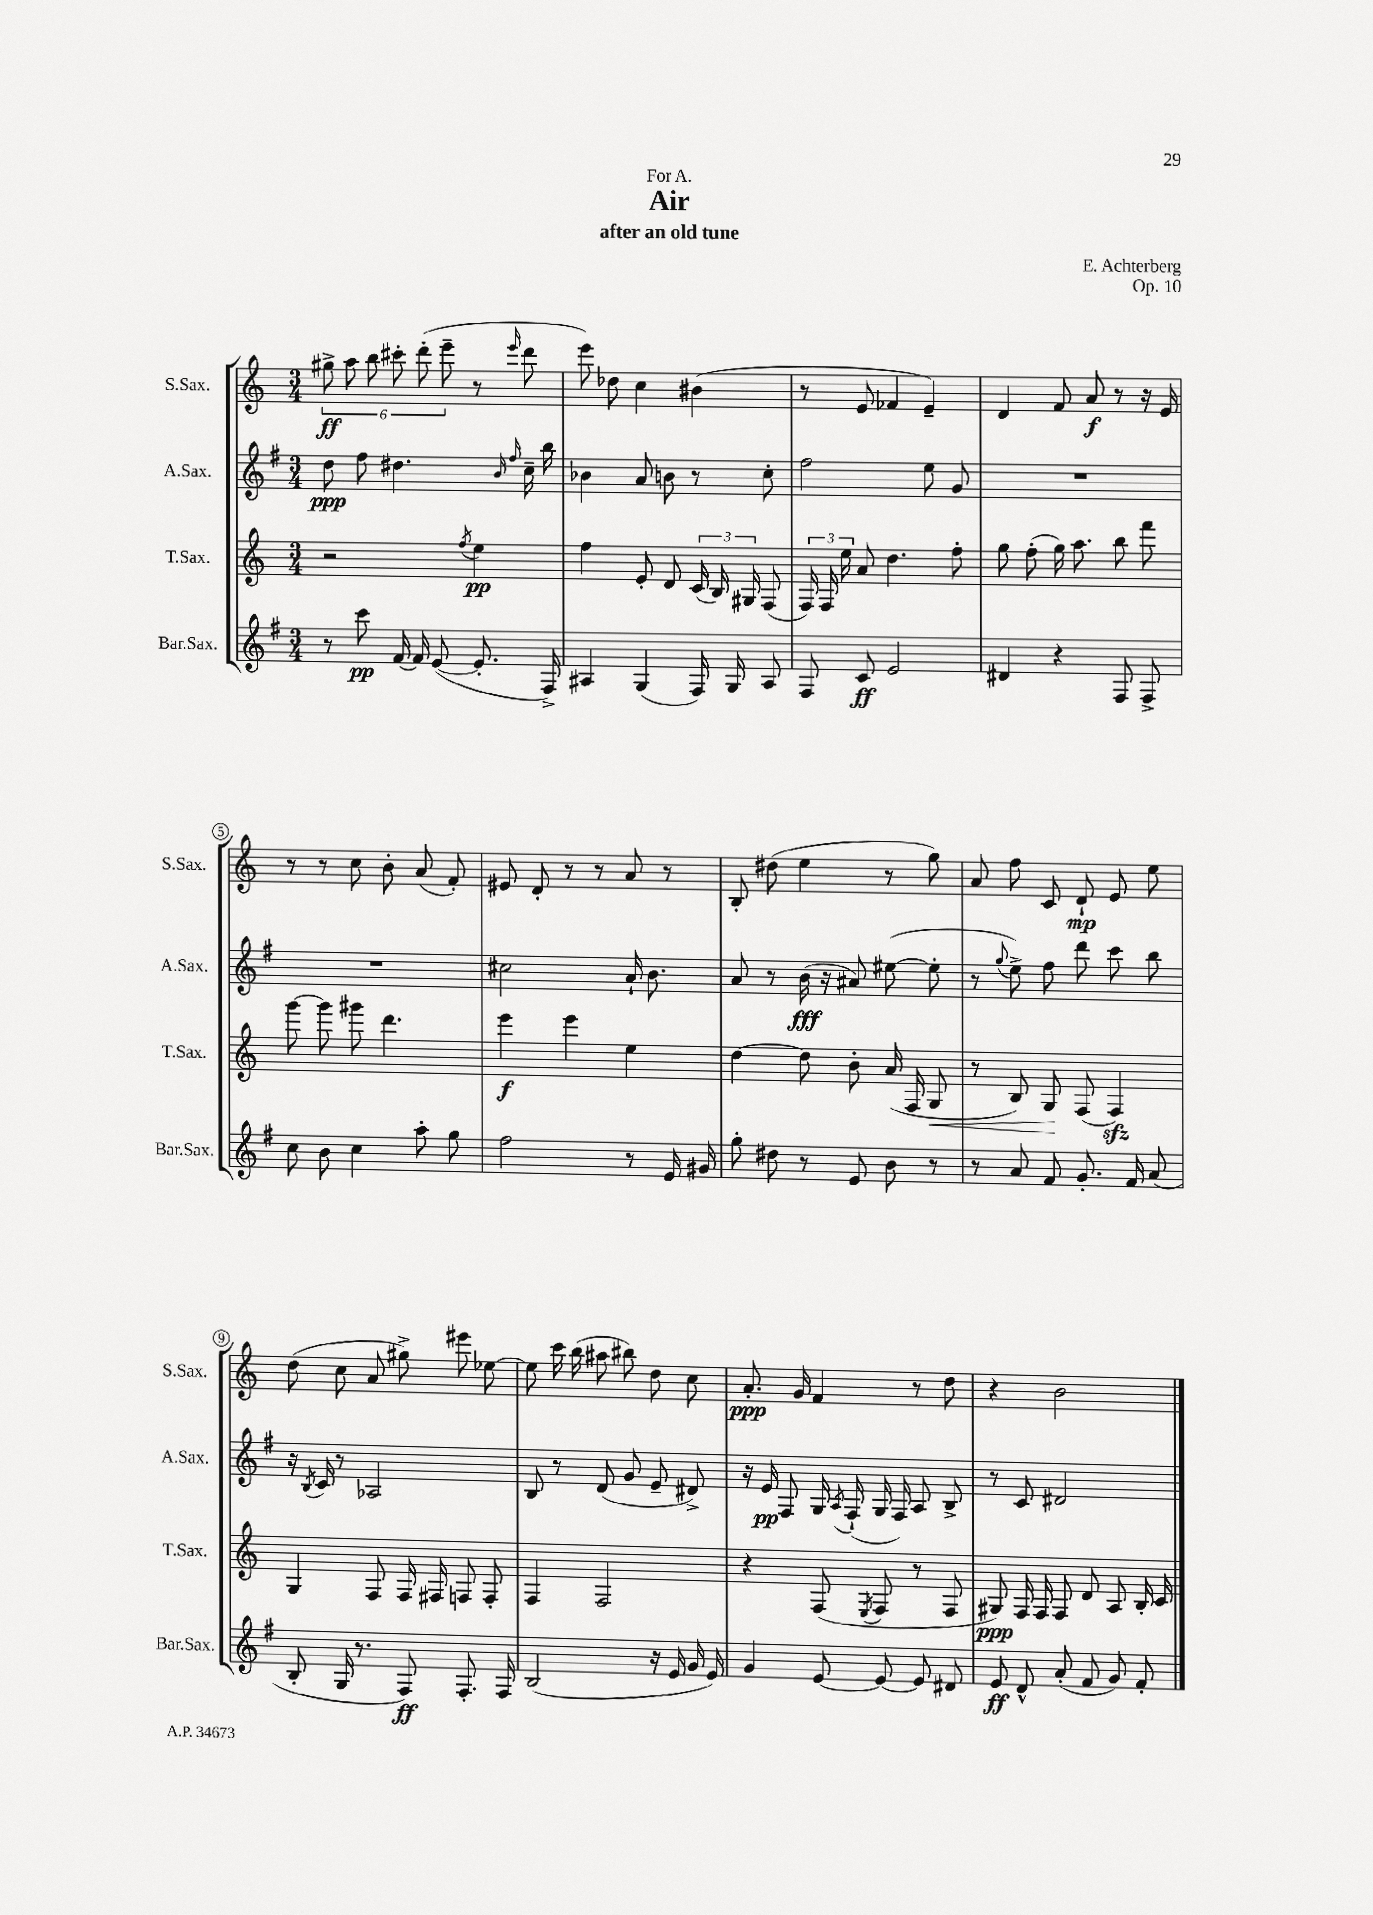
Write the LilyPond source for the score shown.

\header { title = "Air" composer = "E. Achterberg" subtitle = "after an old tune" dedication = "For A." opus = "Op. 10" }
<<
\new StaffGroup <<
\new Staff = "s0" \with { instrumentName = "S.Sax." shortInstrumentName = "S.Sax." } {
    \clef treble \key c \major \numericTimeSignature \time 3/4
    \autoBeamOff \tuplet 6/4 { gis''8->\ff a''8 b''8 cis'''8-. d'''8-.( e'''8-- } r8 \grace { e'''16 } d'''8 |
    e'''8) des''8 c''4 bis'4( |
    r8 e'8 fes'4 e'4--) |
    d'4 f'8 a'8\f r8 r16 e'16 |
    r8 r8 c''8 b'8-. a'8( f'8-.) |
    eis'8 d'8-. r8 r8 a'8 r8 |
    b8-. dis''8( e''4 r8 g''8) |
    a'8 f''8 c'8 d'8-!\mp e'8 e''8 |
    d''8( c''8 a'8 gis''8->) eis'''8 ees''8~ |
    ees''8 c'''16 b''16( ais''8 bis''8) d''8 c''8 |
    a'8.-.\ppp g'16 f'4 r8 d''8 |
    r4 b'2 \bar "|." |
}
\new Staff = "s1" \with { instrumentName = "A.Sax." shortInstrumentName = "A.Sax." } {
    \clef treble \key g \major \numericTimeSignature \time 3/4
    \autoBeamOff d''8\ppp fis''8 dis''4. \grace { b'16 fis''16 } c''16-- b''16 |
    bes'4 a'8 b'8 r8 c''8-. |
    fis''2 e''8 g'8 |
    R2. |
    R2. |
    cis''2 a'16-! b'8. |
    a'8 r8 b'16\fff( r16 ais'8) eis''8~( eis''8-. |
    r8 \appoggiatura { g''8 } e''8->) fis''8 d'''8 c'''8 b''8 |
    r16 \acciaccatura { b8 } c'16 r8 aes2 |
    b8 r8 d'8( g'8 e'8-- dis'8->) |
    r16 e'16\pp fis8 g16 \acciaccatura { a8 } fis16-!( g16 fis16) a8 b8-> |
    r8 c'8 dis'2 \bar "|." |
}
\new Staff = "s2" \with { instrumentName = "T.Sax." shortInstrumentName = "T.Sax." } {
    \clef treble \key c \major \numericTimeSignature \time 3/4
    \autoBeamOff r2 \acciaccatura { f''8 } e''4\pp |
    f''4 e'8-. d'8 \tuplet 3/2 { c'16( b16) gis16 } f8( |
    \tuplet 3/2 { f16) f16 e''16 } a'8 d''4. f''8-. |
    g''8 f''8-.( g''16) a''8. b''8 f'''8 |
    g'''8~ g'''8 gis'''8 d'''4. |
    e'''4\f e'''4 e''4 |
    d''4~ d''8 b'8-. a'16( f16 g8\< |
    r8 b8) g8\! f8( f4\sfz) |
    g4 f8 f16 fis16 f8 f8-. |
    f4 f2 |
    r4 f8( \acciaccatura { e8 } f8 r8 f8 |
    gis8\ppp) f16 f16 f8 d'8 a8 b16-. c'16 \bar "|." |
}
\new Staff = "s3" \with { instrumentName = "Bar.Sax." shortInstrumentName = "Bar.Sax." } {
    \clef treble \key g \major \numericTimeSignature \time 3/4
    \autoBeamOff r8 c'''8\pp fis'16~ fis'16 e'8~( e'8.-. fis16->) |
    ais4 g4( fis16) g16 ais8 |
    fis8 c'8\ff e'2 |
    dis'4 r4 fis8 fis8-> |
    c''8 b'8 c''4 a''8-. g''8 |
    fis''2 r8 e'16 gis'16 |
    g''8-. dis''8 r8 e'8 b'8 r8 |
    r8 a'8 fis'8 g'8.-. fis'16 a'8( |
    b8-. g16 r8. fis8\ff) fis8.-. fis16 |
    b2( r16 e'16 g'16 e'16) |
    g'4 e'8~ e'8~ e'8 dis'8 |
    e'8\ff d'8-^ a'8-.( fis'8 g'8) fis'8-. \bar "|." |
}
>>
>>
\layout { \context { \Score \override BarNumber.stencil = #(make-stencil-circler 0.1 0.3 ly:text-interface::print) } }
